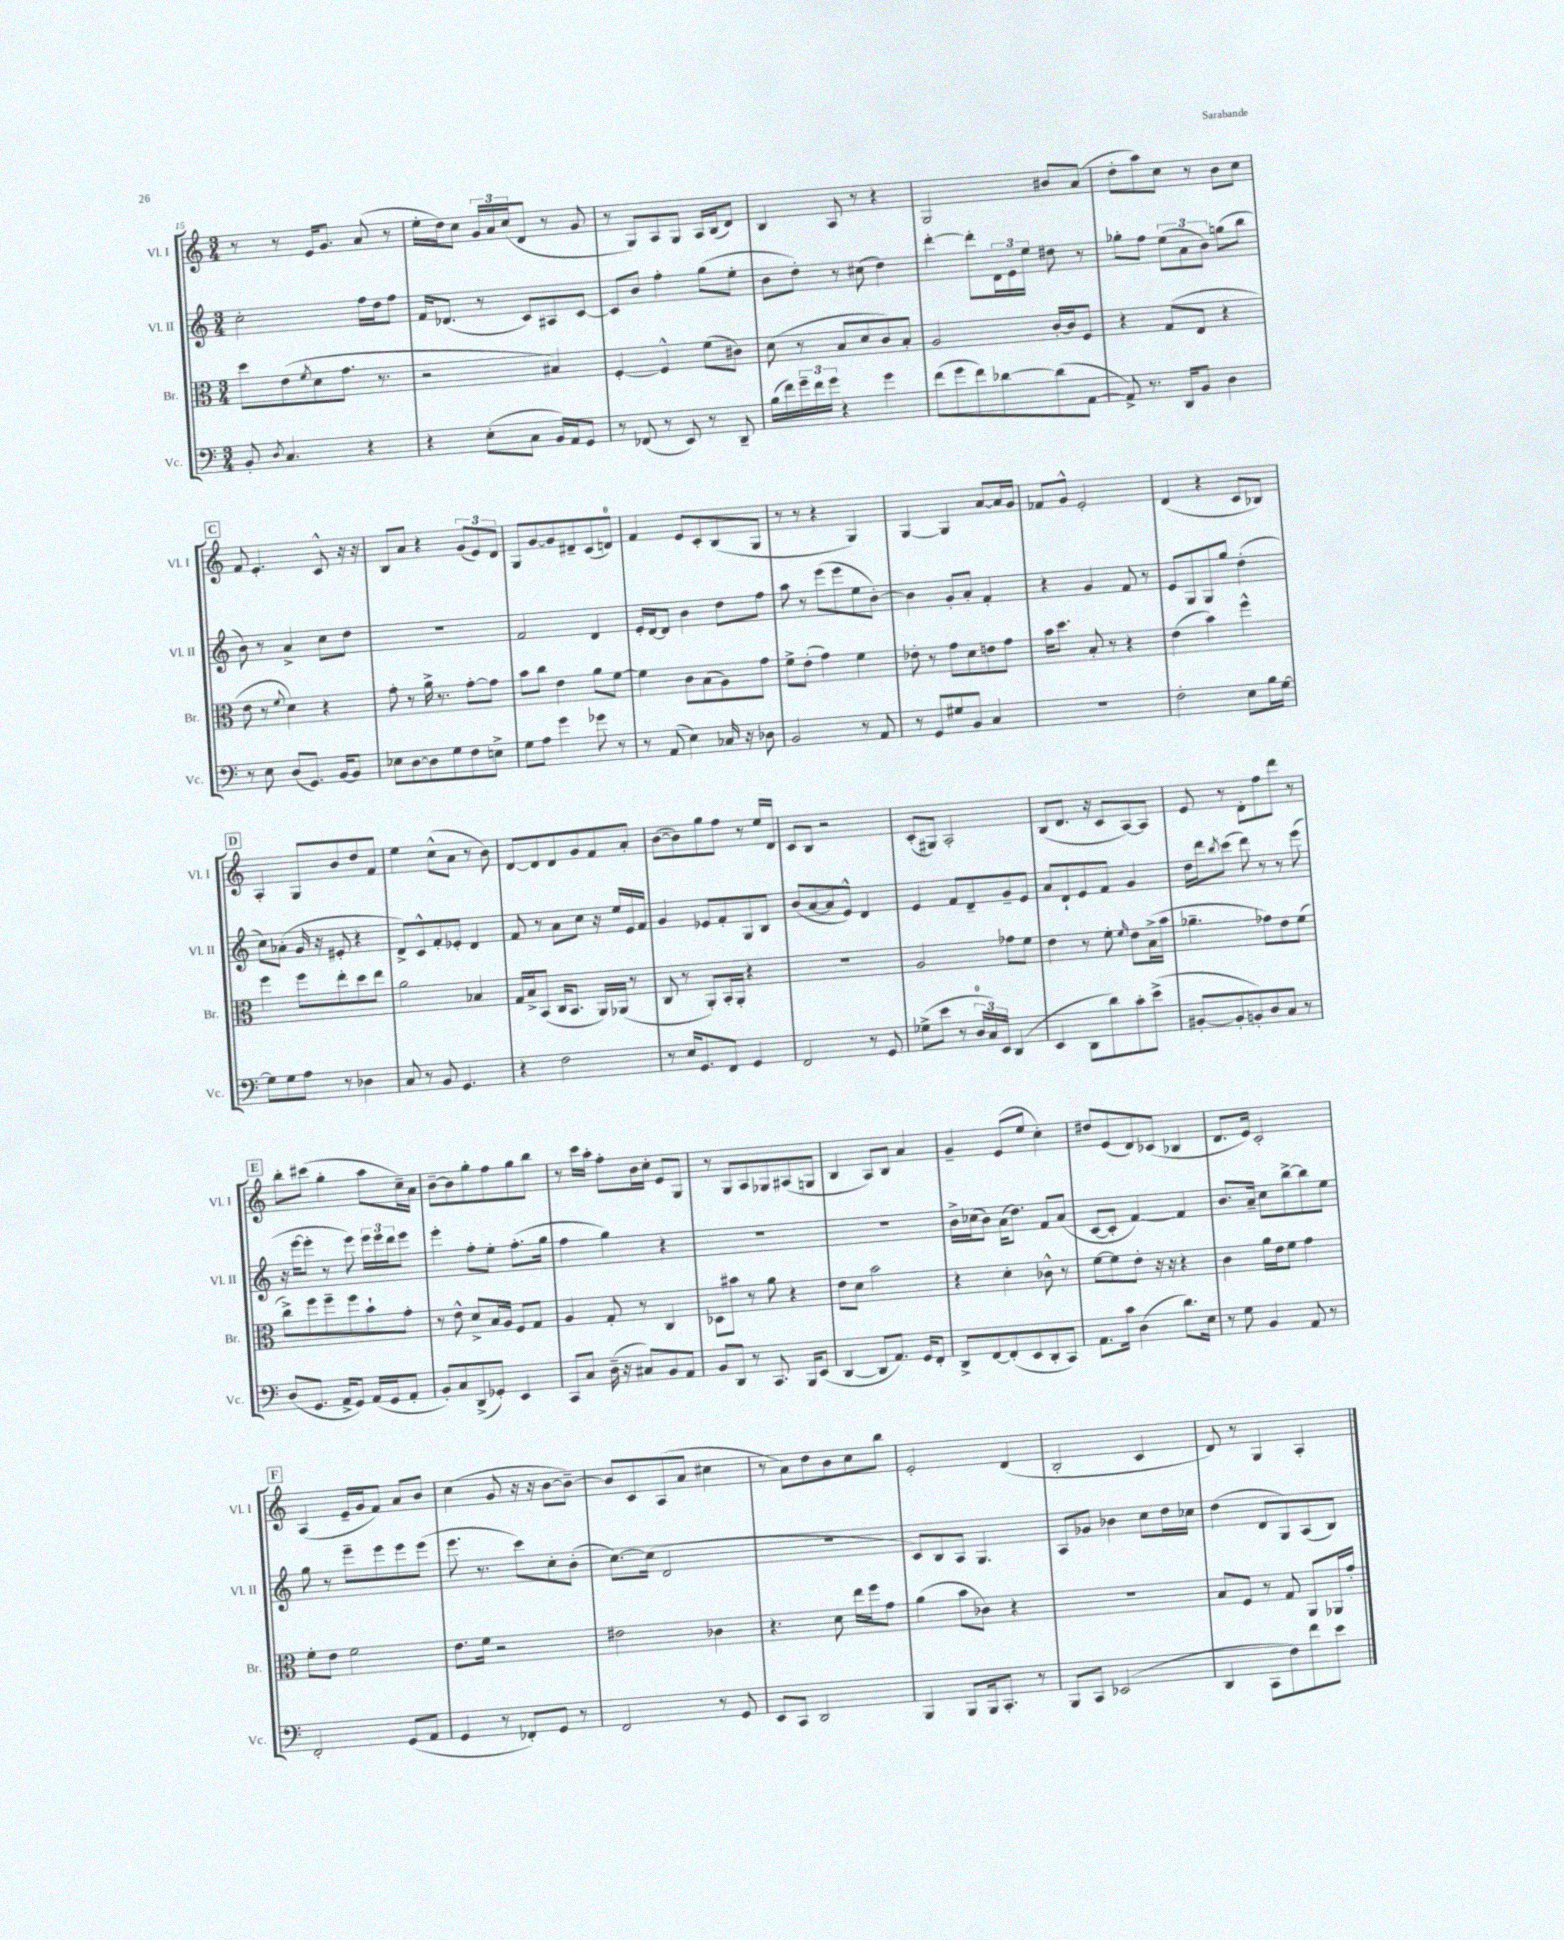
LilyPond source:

<<
\new StaffGroup <<
\new Staff = "s0" \with { instrumentName = "Vl. I" shortInstrumentName = "Vl. I" } {
    \clef treble \key c \major \numericTimeSignature \time 3/4
    r8 r8 e'16 g'8. a'8( r8 |
    e''16-. d''16) c''8 \tuplet 3/2 { g'16 a'16 c''16( } d'8 r8 g'8 |
    r8 g8) a8 g8 a16 b16( d'8) |
    b4 a8 r8 r4 |
    g2 bis'8 a'8( |
    d''8-. a''8) c''8 r8 b'8 c''8 |
    \mark \markup { \box "C" } f'8 e'4.-. c'8-^ r16 r16 |
    b8 a'8 r4 \tuplet 3/2 { g'8( e'8) d'8 } |
    g8 g'8~ g'8 dis'8-- c'8( d'8-0) |
    f'4 e'8 c'8-. b8( g8 |
    r8 r8 r4 g4) |
    g4~ g4 a'8~ a'16 g'16 |
    fes'8 g'8-^ e'2-. |
    d'4( r4 c'8 bes8) |
    \mark \markup { \box "D" } a4-. g8 b'8 d''8 f'8 |
    e''4 c''8-^( a'8 r8 b'8) |
    d'8~ d'8 d'8 g'8 f'8 a'8-. |
    b'8~( b'8) g''8 f''8 r8 e''16 d'16 |
    c'8 b8 r2 |
    c'8-.( gis8) a2-. |
    b8( d'8. r16 c'8 a8~) a8 |
    e'8 r8 d'8-. f''8 d'''8 r8 |
    \mark \markup { \box "E" } b''8-. cis'''8( g''4-. a''8 c''16--) a'16 |
    b'8~-- b'8 g''8-. f''8 g''8 b''8 |
    r8 c'''16 a''16-. f''8-. b'16 c''16-. e'8 g8 |
    r8 g8 a8 ges8 ais8( g8 |
    b4 a8) b8 a'4 |
    g'4-- e'8( e''8 c''4-.) |
    dis''8 e'8( d'8) ces'8( bes4 |
    d'8. e'16) c'2-. |
    \mark \markup { \box "F" } a4( e'16-- g'16 f'8) a'8 b'8 |
    c''4( g'8 r16 r16 b'8~ b'8~--) |
    b'8 c'8 a8( a'8 cis''4 |
    r8 a'8) d''8 b'8 c''8 b''8 |
    e'2-. d'4( |
    b2-. c'4 |
    d'8) r8 g4 a4-. \bar "|." |
}
\new Staff = "s1" \with { instrumentName = "Vl. II" shortInstrumentName = "Vl. II" } {
    \clef treble \key c \major \numericTimeSignature \time 3/4
    c''2-. f''16 d''16 f''8 |
    f'16 des'8.( r8 c'8) ais8 c'8~ |
    c'8 b'8 f''4-. g''8( e''8-. |
    b'8 d''8-.) r8 cis''8( d''4) |
    d'''4~-. d'''8-. \tuplet 3/2 { d'16 e'16 e''16 } dis''8 r8 |
    ges''8-. f''8 \tuplet 3/2 { e''8( a'8 b'8) } g''8( b''8 |
    \mark \markup { \box "C" } b'8) r8 a'4-> c''8 d''8 |
    R2. |
    f'2 d'4 |
    e'16-. d'16~ d'8 b'4 d''8 f''8 |
    a''8 r8 e'''8( e'''8 e''8 b'8~-.) |
    b'4 g'8-. a'8-. f'4-. |
    r4 g'4 f'8 r8 |
    e'8 g8 g8 g''8 d''4-.( |
    \mark \markup { \box "D" } c''8) aes'8-.( g'16 r16 eis'8-. r4 |
    d'8->) c'8-^ f'8-. ees'8-. d'4 |
    f'8 r8 a'8 c''8 r16 e''16 e'16 f'16 |
    g'4 ees'8 f'8-. g8 b8 |
    b'8( a'8~ a'8 e'8-^) d'4 |
    e'4 f'8 d'8-- g'8-- e'8 |
    a'8 d'8-! e'8 f'8 g'4 |
    d''16 d'''16 \acciaccatura { b''8 } c'''8( d'''8) r8 r8 e'''8( |
    \mark \markup { \box "E" } r16 e'''16~ e'''8-. r8 e'''8) \tuplet 3/2 { e'''16 e'''16 d'''16 } e'''8 |
    e'''4-. f''8-. e''8-. f''8.-.( g''16 |
    f''4 g''4) r4 |
    R2. |
    R2. |
    b'16-> ces''16( b'8) a'16( d''8.) f'8 a'8( |
    c'8~ c'8-. f'4~) f'4 |
    b'8. a'16-- c''8 b''8~-> b''8 e''8 |
    \mark \markup { \box "F" } g''8 r8 e'''8-- e'''8 e'''8 e'''8( |
    e'''8. r8. c'''8) c''8-. b'8-.( |
    c''8.~) c''16( d'2 |
    r2. |
    c'8) b8 a8 g4. |
    a8 ges'8 bes'4 c''8 d''16 ces''16 |
    d''4( d'8 g8) a8( b8) \bar "|." |
}
\new Staff = "s2" \with { instrumentName = "Br." shortInstrumentName = "Br." } {
    \clef alto \key c \major \numericTimeSignature \time 3/4
    d''8 e'8( \acciaccatura { f'8 } d'8 g'8. r8. |
    r2 bis4) |
    f4~-. f4-^ f'8( cis'8) |
    d'8( r8 b8 d'8 c'8) b8-. |
    a2 c'16~-. c'16 f8 |
    r4 g8( e8 r4 |
    \mark \markup { \box "C" } e'8 r8 \appoggiatura { f'8 } d'4) r4 |
    g'8-. r8 a'16-> r8. g'8~-. g'8 |
    b'8 c''8 e'4 a'8 f'8~ |
    f'4 c'8 b8( a8) g'8 |
    f'8-> e'8-.( g'4) f'4 |
    ees'8-. r8 g'8 d'8 e'8 g'8 |
    b'16 d''8. b8-. r8 r4 |
    e'4( b'4) f''4-^ |
    \mark \markup { \box "D" } f''4 f''8 e''8-. d''8 e''8 |
    a'2 bes4 |
    g16 b16-> b,8( c16 b,8. a,16) aes,16( r8 |
    c8 r8 a,8-.) b,16-. a,16-. r4 |
    R2. |
    a2 ges'8 f'8 |
    e'4 r8 f'8-. \grace { f'16 } e'8 b16->( b'16 |
    aes'4.-- ges'8) e'8 f'8( |
    \mark \markup { \box "E" } c''8->) f''8 f''8-- f''8 b'8-! g'8-. |
    r8 e'8-^ d'8-> b16 a16 f8 g8 |
    a4 g8-. r8 c4 |
    des8 bis'8 r8 a'8 r4 |
    e'8 d'8 b'2 |
    r4 d'4-. ces'8-^ r8 |
    f'8~ f'8 e'8-. r16 r16 r4 |
    c'4 a'16 e'16 f'8 g'4 |
    \mark \markup { \box "F" } f'8-. e'8 f'2 |
    e'8. f'16 r2 |
    eis'2 ces'4 |
    r4. d'8 e''16 f''16 g'8 |
    a'4( b'8 ces'8) r4 |
    R2. |
    b8 f8 r8 g8 a,8 aes,16 g'16-. \bar "|." |
}
\new Staff = "s3" \with { instrumentName = "Vc." shortInstrumentName = "Vc." } {
    \clef bass \key c \major \numericTimeSignature \time 3/4
    b,8-. \acciaccatura { d8 } c4. r4 |
    r4 e8-.( c8 b,16) a,16 g,8 |
    r8 fes,8( r8 e,8) r8 d,8-- |
    b16( f'16) \tuplet 3/2 { g'16-- f'16 g'16 } r4 g'4 |
    f'8( g'8 f'8) des'8~ des'8( a,8~ |
    a,8->) r8. d,16 b,8 d4 |
    \mark \markup { \box "C" } r8 e8 d8( g,8.) b,16~ b,8 |
    ees8 d8~ d8 g8 f8 e8-> |
    g8 a8 g'4 ges'8 r8 |
    r8 a,8( e4) ces16 r16 des8 |
    b,2 r8 a,8 |
    r8 g,8 gis8 b,8 c4 |
    R2. |
    f2-. e8 b16 g16~ |
    \mark \markup { \box "D" } g8 g8 a8 r8 des4 |
    c8 r8 b,8 g,4. |
    r4 f2 |
    r8 e16 g,8. f,8 g,4 |
    f,2 r8 g,8 |
    ges8->( e'8 r8 \tuplet 3/2 { d16-0 c16) e,16 } d,4( |
    e,4 d,8 d'8) c'8-. e'8->( |
    bis,8~-. bis,8-. b,8-.) d8 c8 r8 |
    \mark \markup { \box "E" } d8( g,8. a,16-> g,8) a,16( g,16 a,8-. |
    b,8-.) c8 d,8->( ges,8-.) e,4 |
    c,8 c8 d16--( r16 cis8) b,8 a,8 |
    b,8 d,8 r8 c,8. b,,16 e,8( |
    d,4~ d,8 a,8.) g,16 f,8-. |
    d,8-> f,8~ f,8-.( e,8 d,8-. c,8) |
    a,8. c'16 d4( d'8.) e16 |
    r8 g8 b,4 a,8 r8 |
    \mark \markup { \box "F" } f,2-. g,8( a,8 |
    g,4 r8 fes,8-.) g,8 r8 |
    f,2 r8 g,8 |
    e,8 c,8 d,2 |
    b,,4 b,,8 b,,16 c,8.-. r8 |
    b,,8 c,8 ees,2( |
    d,4 c,8 f8) f'8 e'8 \bar "|." |
}
>>
>>
\layout { \context { \Score currentBarNumber = #15 } }
